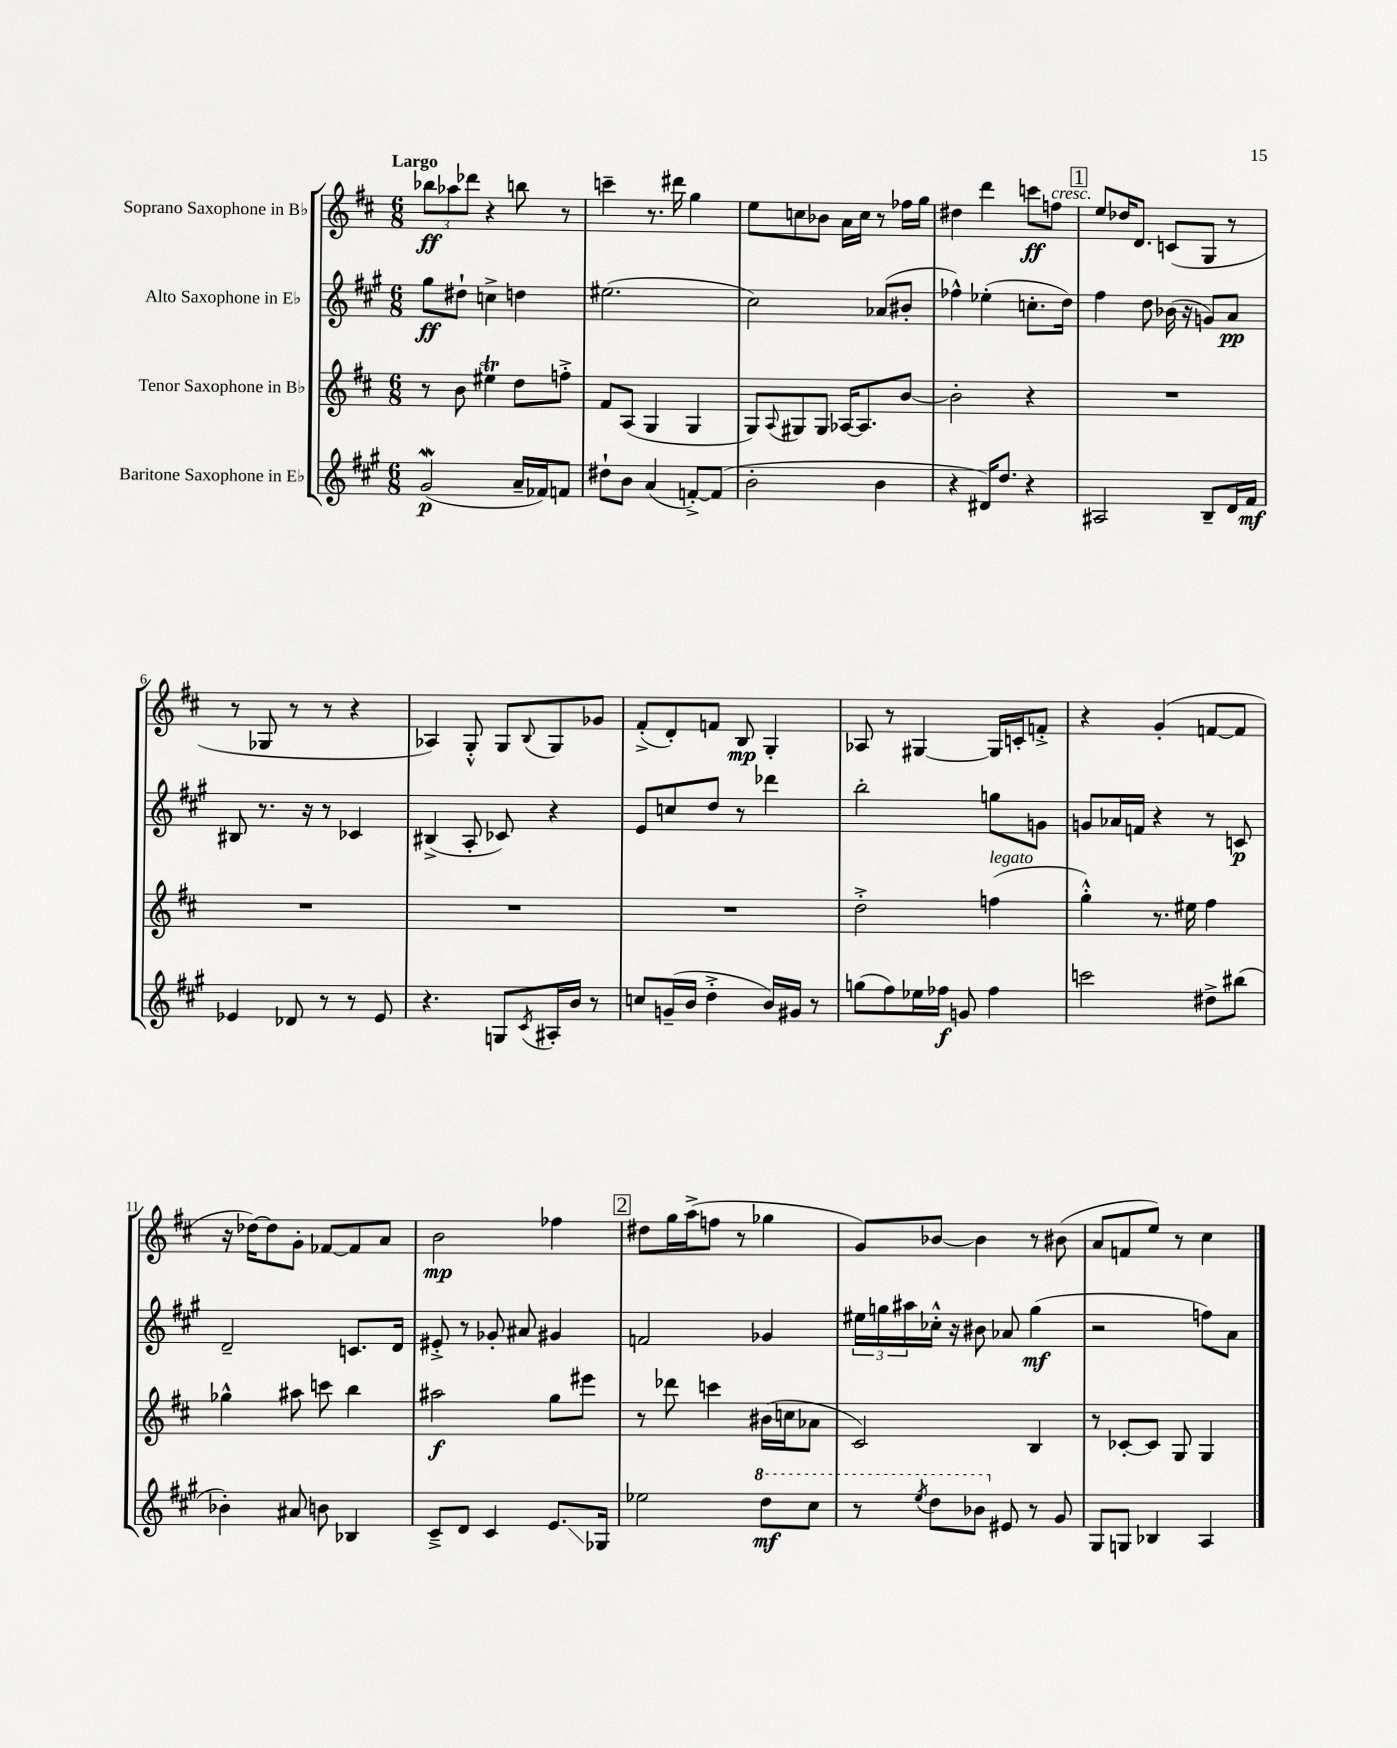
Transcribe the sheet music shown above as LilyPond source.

<<
\new StaffGroup <<
\new Staff = "s0" \with { instrumentName = "Soprano Saxophone in Bb" } {
    \clef treble \key d \major \numericTimeSignature \time 6/8 \tempo "Largo"
    \tuplet 3/2 { bes''8\ff aes''8 des'''8 } r4 b''8 r8 |
    c'''4-- r8. dis'''16 g''4 |
    e''8 c''8 bes'8 a'16 c''16 r8 fes''16 g''16 |
    dis''4 d'''4 c'''8\ff f''8^\markup { \italic "cresc." } |
    \mark \markup { \box "1" } e''8 des''16 d'8. c'8( g8 r8 |
    r8 ges8 r8 r8 r4 |
    aes4) g8-.-^ g8 \appoggiatura { b8 } g8 ges'8 |
    fis'8-.->( d'8-.) f'8 b8\mp g4-. |
    aes8 r8 gis4~ gis16 c'16-. f'8-.-> |
    r4 g'4-.( f'8~ f'8 |
    r16 des''16~) des''8 g'8-. fes'8~ fes'8 a'8 |
    b'2\mp fes''4 |
    \mark \markup { \box "2" } dis''8 g''16 a''16->( f''8 r8 ges''4 |
    g'8) bes'8~ bes'4 r8 bis'8( |
    a'8 f'8 e''8) r8 cis''4 \bar "|." |
}
\new Staff = "s1" \with { instrumentName = "Alto Saxophone in Eb" } {
    \clef treble \key a \major \numericTimeSignature \time 6/8
    gis''8\ff dis''8-! c''4-> d''4 |
    eis''2.( |
    cis''2) aes'8( bis'8-. |
    fes''4-^) ees''4-.( c''8.-. d''16) |
    \mark \markup { \box "1" } fis''4 d''8 bes'16( r16 g'8) a'8\pp |
    bis8 r8. r16 r8 ces'4 |
    bis4->( a8-. ces'8) r4 |
    e'8 c''8 d''8 r8 des'''4 |
    b''2-. g''8 g'8 |
    g'8 aes'16 f'16 r4 r8 c'8\p |
    d'2-- c'8. d'16 |
    eis'8-.-> r8 ges'8-. ais'8 gis'4 |
    \mark \markup { \box "2" } f'2 ges'4 |
    \tuplet 3/2 { eis''16 g''16 ais''16 } ces''16-.-^ r16 bis'8 aes'8 g''4\mf( |
    r2 f''8) a'8 \bar "|." |
}
\new Staff = "s2" \with { instrumentName = "Tenor Saxophone in Bb" } {
    \clef treble \key d \major \numericTimeSignature \time 6/8
    r8 b'8 eis''4\trill d''8 f''8-.-> |
    fis'8 a8( g4 g4 |
    g8) \appoggiatura { a8 } gis8 gis8 aes16~ aes8. b'8~ |
    b'2-. r4 |
    \mark \markup { \box "1" } R2. |
    R2. |
    R2. |
    R2. |
    d''2-.-> f''4^\markup { \italic "legato" }( |
    g''4-.-^) r8. eis''16 fis''4 |
    ges''4-^ ais''8 c'''8 b''4 |
    ais''2\f g''8 eis'''8 |
    \mark \markup { \box "2" } r8 des'''8 c'''4 bis'16( c''16 aes'8 |
    cis'2) b4 |
    r8 ces'8~-. ces'8 g8 g4 \bar "|." |
}
\new Staff = "s3" \with { instrumentName = "Baritone Saxophone in Eb" } {
    \clef treble \key a \major \numericTimeSignature \time 6/8
    gis'2\mordent\p( a'16-- fes'16) f'8 |
    dis''8-! b'8 a'4( f'8~-.->) f'8( |
    b'2-. b'4 |
    r4 dis'16) d''8. r4 |
    \mark \markup { \box "1" } ais2 b8-- d'16 fis'16\mf |
    ees'4 des'8 r8 r8 ees'8 |
    r4. g8 \acciaccatura { cis'8 } ais16-. b'16 r8 |
    c''8 g'16--( b'16 d''4-.-> b'16) gis'16 r8 |
    g''8( fis''8) ees''16 fes''16\f g'8 fes''4 |
    c'''2 dis''8-> bis''8( |
    bes'4-.) ais'8 b'8 bes4 |
    cis'8---> d'8 cis'4 e'8.\glissando ges16 |
    \mark \markup { \box "2" } ees''2 \ottava #1 d'''8\mf cis'''8 |
    r8 \acciaccatura { e'''8 } d'''8 bes''8 \ottava #0 eis'8 r8 gis'8 |
    gis8 g8 bes4 a4 \bar "|." |
}
>>
>>
